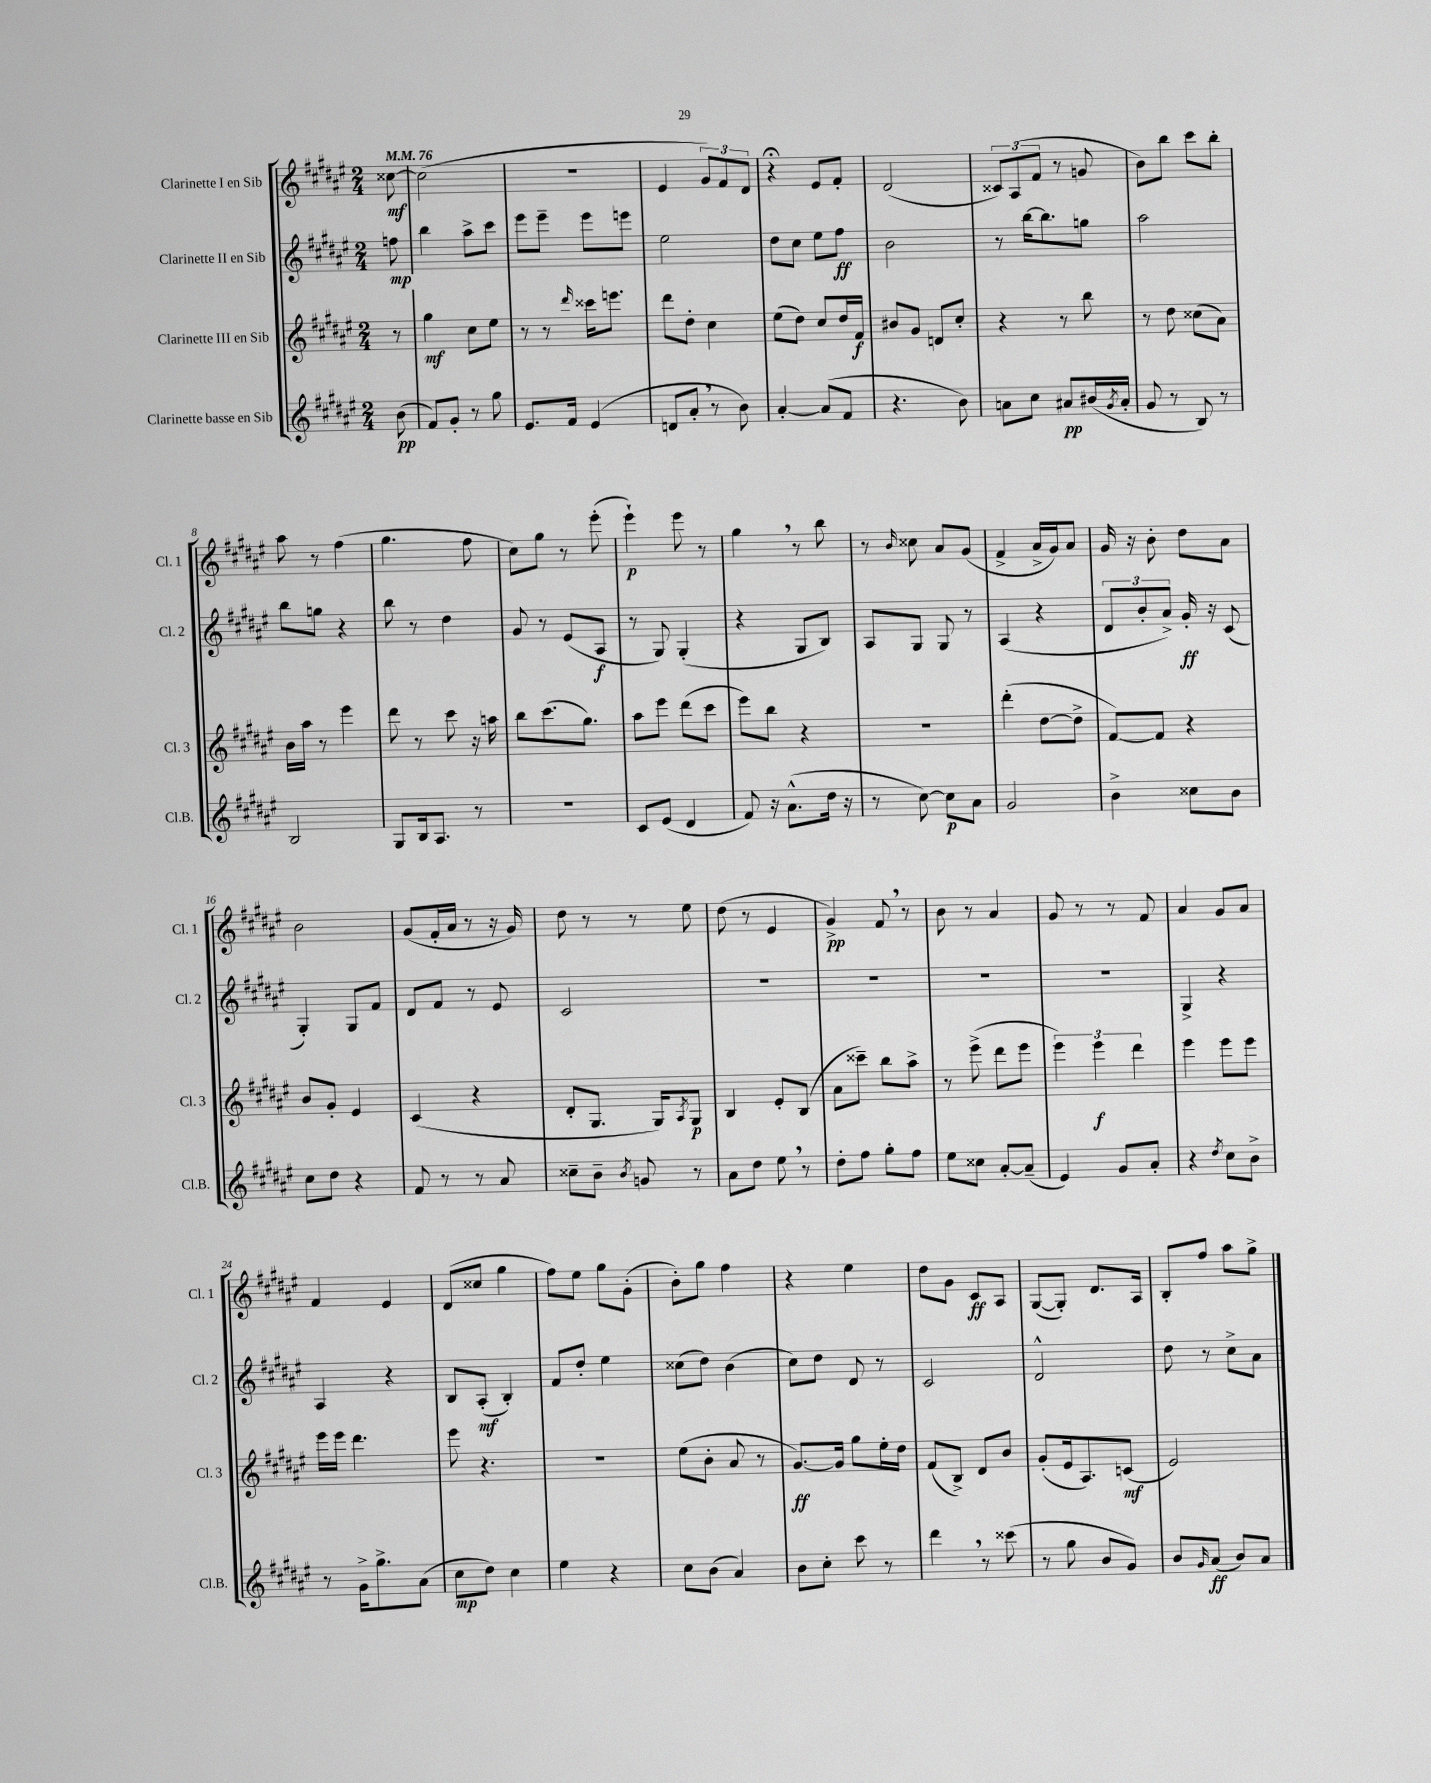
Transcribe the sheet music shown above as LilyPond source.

<<
\new StaffGroup <<
\new Staff = "s0" \with { instrumentName = "Clarinette I en Sib" shortInstrumentName = "Cl. 1" } {
    \clef treble \key fis \major \numericTimeSignature \time 2/4 \partial 8 \tempo 4 = 76
    cisis''8~\mf |
    cisis''2( |
    r2 |
    eis'4 \tuplet 3/2 { gis'8) fis'8 dis'8 } |
    r4\fermata eis'8 fis'8-. |
    dis'2( |
    \tuplet 3/2 { cisis'8) ais8( fis'8 } r8 g'8 |
    b'8) b''8 cis'''8 b''8-. |
    ais''8 r8 fis''4( |
    gis''4. fis''8 |
    cis''8) gis''8 r8 eis'''8-.( |
    eis'''4-!\p) eis'''8 r8 |
    gis''4 \breathe r8 b''8 |
    r8 \grace { b'16 } cisis''8 ais'8 gis'8( |
    fis'4-> ais'16-> gis'16) ais'8 |
    gis'16 r16 b'8-. dis''8 ais'8 |
    b'2 |
    gis'8( fis'16-. ais'16 r8 r16 gis'16) |
    dis''8 r8 r8 eis''8 |
    dis''8( r8 eis'4 |
    gis'4->\pp) fis'8 \breathe r8 |
    b'8 r8 ais'4 |
    gis'8 r8 r8 fis'8 |
    ais'4 gis'8 ais'8 |
    fis'4 eis'4 |
    dis'8( cisis''8 gis''4 |
    fis''8) eis''8 gis''8 gis'8-.( |
    b'8-.) gis''8 fis''4 |
    r4 eis''4 |
    dis''8 gis'8 cis'8\ff ais8 |
    gis8~( gis8-.) dis'8. ais16 |
    b8-. fis''8 ais''8 gis''8-> \bar "|." |
}
\new Staff = "s1" \with { instrumentName = "Clarinette II en Sib" shortInstrumentName = "Cl. 2" } {
    \clef treble \key fis \major \numericTimeSignature \time 2/4 \partial 8
    f''8\mp |
    b''4 ais''8-> cis'''8 |
    eis'''8 eis'''8-- eis'''8 e'''8 |
    eis''2 |
    dis''8 cis''8 eis''8 fis''8\ff |
    b'2 |
    r8 b''16~ b''8. g''8 |
    ais''2 |
    b''8 g''8 r4 |
    b''8 r8 dis''4 |
    gis'8 r8 eis'8( ais8\f |
    r8 gis8) gis4-.( |
    r4 gis8 b8) |
    ais8 gis8 gis8 r8 |
    ais4( r4 |
    \tuplet 3/2 { dis'8 b'8-. ais'8->) } gis'16-.\ff r16 cis'8( |
    gis4-.) gis8 fis'8 |
    dis'8 fis'8 r8 eis'8 |
    cis'2 |
    R2 |
    R2 |
    R2 |
    R2 |
    gis4-> r4 |
    ais4 r4 |
    b8 ais8-.\mf( b4-.) |
    fis'8 dis''8-. eis''4 |
    cisis''8( dis''8) b'4( |
    cis''8) dis''8 dis'8 r8 |
    cis'2 |
    dis'2-^ |
    dis''8 r8 cis''8-> ais'8 \bar "|." |
}
\new Staff = "s2" \with { instrumentName = "Clarinette III en Sib" shortInstrumentName = "Cl. 3" } {
    \clef treble \key fis \major \numericTimeSignature \time 2/4 \partial 8
    r8 |
    gis''4\mf cis''8 eis''8 |
    r8 r8 \grace { dis'''16 } cisis'''16 e'''8. |
    dis'''8 dis''8-. cis''4 |
    eis''8( dis''8) cis''8 dis''16 fis'16\f |
    bis'8 gis'8 d'8 cis''8-. |
    r4 r8 b''8 |
    r8 dis''8 cisis''8( ais'8) |
    b'16 ais''16 r8 eis'''4 |
    dis'''8 r8 cis'''8 r16 a''16 |
    b''8 cis'''8.( gis''8.) |
    ais''8 eis'''8 dis'''8( cis'''8 |
    eis'''8) b''8 r4 |
    r2 |
    dis'''4-.( dis''8~ dis''8-> |
    fis'8~) fis'8 r4 |
    b'8 gis'8-. eis'4 |
    cis'4( r4 |
    dis'8-. gis8. gis16) \acciaccatura { ais8 } gis8\p |
    b4 eis'8-. b8( |
    ais'8 cisis'''8--) b''8 ais''8-> |
    r8 eis'''8->( dis'''8 eis'''8 |
    \tuplet 3/2 { eis'''4) eis'''4\f dis'''4 } |
    eis'''4 eis'''8 eis'''8 |
    eis'''16 eis'''16 dis'''4. |
    eis'''8 r4. |
    r2 |
    eis''8( b'8-. ais'8 r8 |
    gis'8.~\ff) gis'16 gis''8 eis''16-. dis''16 |
    fis'8( b8->) dis'8 b'8 |
    gis'8-.( eis'16 ais8.) c'8\mf( |
    eis'2) \bar "|." |
}
\new Staff = "s3" \with { instrumentName = "Clarinette basse en Sib" shortInstrumentName = "Cl.B." } {
    \clef treble \key fis \major \numericTimeSignature \time 2/4 \partial 8
    b'8\pp( |
    fis'8) gis'8-. r8 gis''8 |
    eis'8. fis'16 eis'4( |
    d'8 ais'8-. \breathe r8 b'8) |
    ais'4~-. ais'8( fis'8 |
    r4. b'8) |
    a'8 cis''8 ais'8\pp bis'16( \acciaccatura { gis'8 } ais'16-. |
    gis'8 r8 b8) r8 |
    b2 |
    gis8 b16 ais8. r8 |
    R2 |
    cis'8 eis'8( dis'4 |
    fis'8) r16 ais'8.-^( dis''16 r16 |
    r8 cis''8~) cis''8\p ais'8 |
    gis'2 |
    b'4-> cisis''8 b'8 |
    cis''8 dis''8 r4 |
    fis'8 r8 r8 ais'8 |
    cisis''8-- b'8-- \acciaccatura { b'8 } g'8 r8 |
    ais'8 dis''8 eis''8 \breathe r8 |
    dis''8-. fis''8 gis''8-. fis''8 |
    eis''8 cisis''8 ais'8~-. ais'8--( |
    eis'4) gis'8 ais'8-. |
    r4 \acciaccatura { dis''8 } cis''8 b'8-> |
    r8 gis'16-> gis''8.-> ais'8( |
    cis''8\mp dis''8) cis''4 |
    eis''4 r4 |
    cis''8 b'8( ais'4) |
    b'8 cis''8-. cis'''8 r8 |
    dis'''4 \breathe r8 cisis'''8( |
    r8 gis''8 b'8 gis'8) |
    b'8 \grace { gis'16 } ais'8\ff( b'8) ais'8 \bar "|." |
}
>>
>>
